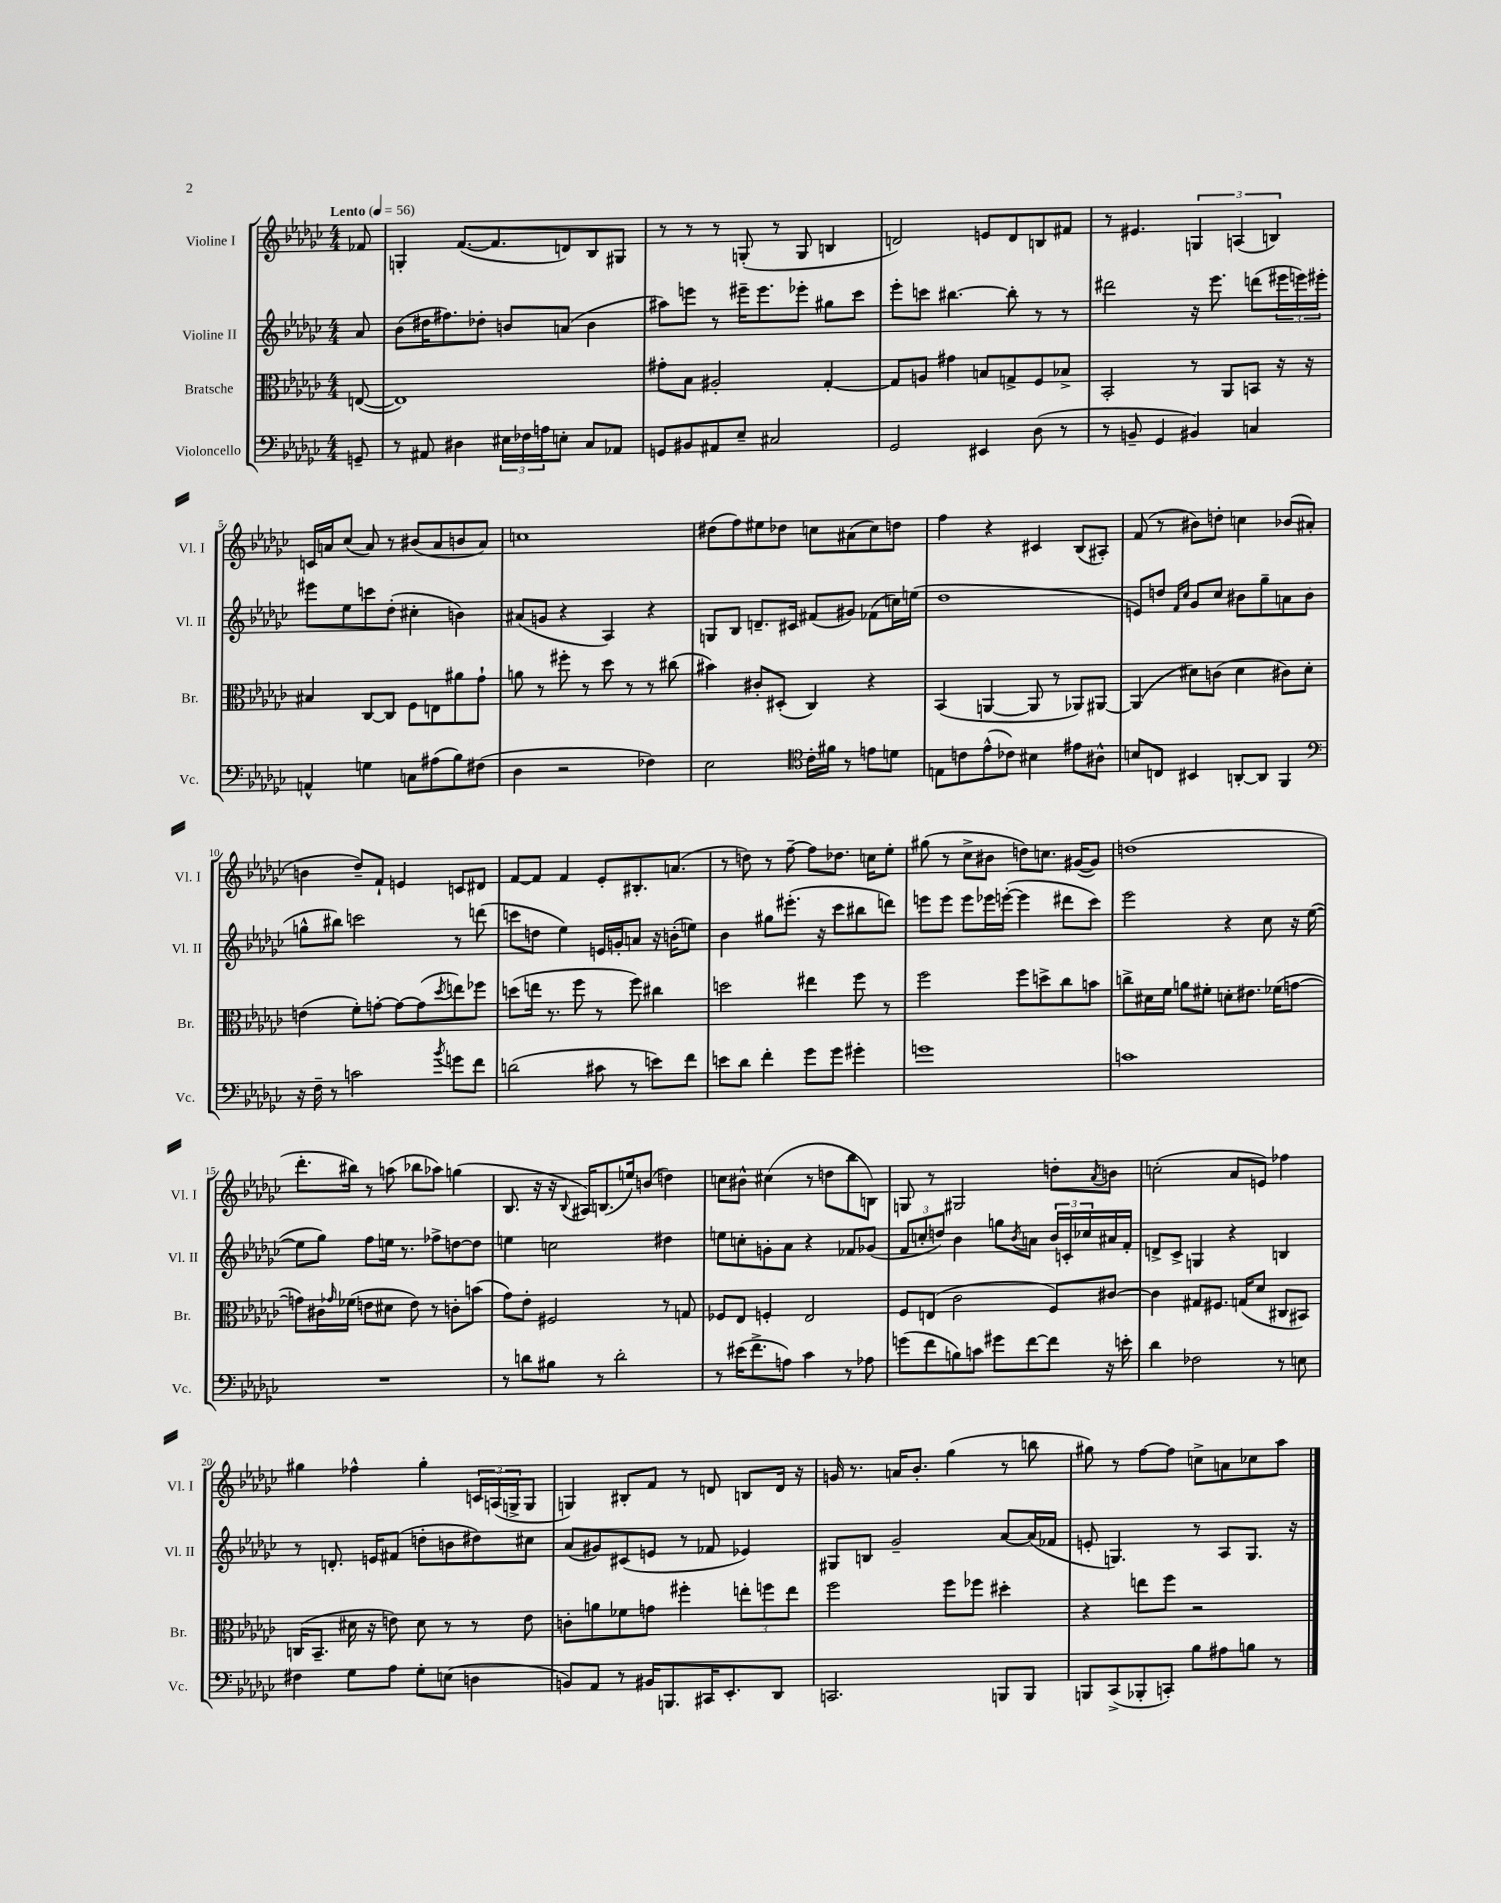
<<
\new StaffGroup <<
\new Staff = "s0" \with { instrumentName = "Violine I" shortInstrumentName = "Vl. I" } {
    \clef treble \key ges \major \numericTimeSignature \time 4/4 \partial 8 \tempo "Lento" 4 = 56
    fes'8 |
    g4-. f'8.~( f'8. d'8) bes8 gis8 |
    r8 r8 r8 g8-.( r8 g8 b4 |
    d'2) e'8 d'8 b8 fis'8 |
    r8 eis'4. \tuplet 3/2 { g4 a4( b4) } |
    c'16 a'16 ces''8( a'8) r8 bis'8( a'8 b'8 a'8) |
    c''1 |
    dis''8( f''8) eis''8 des''8 c''8 ais'8( c''8) d''8 |
    f''4 r4 cis'4 bes8( ais8-.) |
    f'8( r8 bis'8) d''8-. c''4 bes'8( ais'8-. |
    b'4 des''8--) f'8-! e'4 c'8 dis'8 |
    f'8~ f'8 f'4 ees'8-. bis8.-. a'8.( |
    r8 d''8) r8 f''8~-- f''8 des''8. c''16 ees''8-. |
    gis''8( r8 ces''8-> bis'8 d''8) c''8. gis'16~( gis'8) |
    d''1( |
    des'''8.-. bis''16) r8 a''8( bes''8 aes''8) g''4( |
    bes8. r16 r16 \appoggiatura { bes8 } ais16) b8.( e''16) b'8( d''4) |
    c''8 bis'8-^ cis''4( r8 d''8 bes''8 b8) |
    g8 r8 gis2 d''8-. \acciaccatura { aes'8 } b'8 |
    c''2-.( aes'8 e'8) fes''4 |
    gis''4 fes''4-^ gis''4-. \tuplet 3/2 { c'16 a16( g16-> } g8 |
    g4) bis8-. f'8 r8 d'8 b8 d'16 r16 |
    g'16 r8. a'16 bes'8.-. ges''4( r8 b''8 |
    gis''8) r8 f''8~ f''8 c''8-> a'8 ces''8 aes''8 \bar "|." |
}
\new Staff = "s1" \with { instrumentName = "Violine II" shortInstrumentName = "Vl. II" } {
    \clef treble \key ges \major \numericTimeSignature \time 4/4 \partial 8
    aes'8 |
    bes'8( dis''16 fis''8.) des''8-. b'8 a'8( b'4 |
    ais''8) e'''8 r8 eis'''16-- eis'''8. ees'''8-. gis''8 ces'''8 |
    ees'''8-. c'''8 bis''4.~ bis''8-. r8 r8 |
    dis'''2 r16 ees'''8. d'''8( \tuplet 3/2 { eis'''16 e'''16) eis'''16-. } |
    eis'''8 ees''8 c'''8 des''8-.( cis''4-. b'4) |
    ais'8( g'8 r4 aes4) r4 |
    g8 bes8 d'8.-- cis'16 fis'8( gis'8) fes'8( c''16) e''16( |
    des''1 |
    e'8) d''8 \grace { f'16 ces''16 } ges'8 ces''8 bis'8 ges''8-- a'8 bis'8( |
    g''8-^ bis''8) c'''2 r8 d'''8( |
    c'''8 d''8 ees''4) e'16 g'16-. a'8 r16 b'16-.( e''8) |
    bes'4 gis''8 eis'''8.-.( r16 ces'''8 bis''8 d'''8) |
    e'''8 e'''8 e'''8 ees'''16 e'''16~-.( e'''4 dis'''8 ces'''8) |
    ees'''2 r4 ces''8 r16 ees''16~( |
    ees''8 ges''8) f''8 e''16 r8. fes''8-> d''8~ d''8 |
    e''4 c''2 dis''4 |
    e''8 c''8-. g'8-. aes'8 r4 fes'8 ges'8( |
    \tuplet 3/2 { f'8 c''8-. d''8) } bes'4 g''8 \acciaccatura { bes'8 } a'8 \tuplet 3/2 { bes'16 c'16-. ces''16 } ais'16 f'16-. |
    d'8-> ces'8-> g4 r4 b4 |
    r8 d'8.-. e'16 fis'8( d''8-. b'8 dis''8) cis''8 |
    aes'8( gis'8) cis'8( e'8 r8 fes'8 ees'4) |
    gis8 b8 ges'2-- aes'8~ aes'16( fes'16 |
    e'8-. g4.) r8 aes8 g8. r16 \bar "|." |
}
\new Staff = "s2" \with { instrumentName = "Bratsche" shortInstrumentName = "Br." } {
    \clef alto \key ges \major \numericTimeSignature \time 4/4 \partial 8
    e8~( |
    e1) |
    gis'8-. bes8 ais2-. ges4~-. |
    ges8 a8 gis'4 b8 g8-> f8 bes8-> |
    bes,2-. r8 aes,8 b,8 r16 r16 |
    bis4 ces8~ ces8 f8 e8 ais'8 ges'8-! |
    a'8 r8 fis''8-. r8 des''8 r8 r8 cis''8( |
    bis'4) cis'8-. dis8-.( ces4) r4 |
    bes,4( a,4~ a,8 r8 aes,8) ais,8~ |
    ais,4( dis'8) c'8( dis'4 cis'8) dis'8-. |
    e'4( f'8-.) g'8~-. g'8~ g'8( \acciaccatura { des''8 } e''8) fes''8 |
    d''8( e''16 r8. f''8 r8 f''8) cis''4 |
    d''2 eis''4 f''8 r8 |
    f''2 f''8 d''8-> ces''8 b'8 |
    c''8-> dis'16 f'16 a'8 fis'8-. d'8-. eis'8. fes'16( g'8~ |
    g'8) cis'16 \grace { ges'16 } fes'16( e'8 dis'8 e'8) r8 c'8-. b'8( |
    ges'8) ees'8-. fis2 r8 g8 |
    fes8 ees8 f4-. ees2 |
    f8 e8( ces'2 f8) cis'8~ |
    cis'4 gis8 fis8. g16( des'8 cis8 bis,8) |
    c16( bes,8.-- dis'16 r16 e'8) dis'8 r8 r8 e'8 |
    c'8-. a'8 fes'8 g'8 fis''4-. \tuplet 3/2 { e''8-. f''8 e''8 } |
    f''2 f''8 fes''8 dis''4-. |
    r4 e''8 f''8 r2 \bar "|." |
}
\new Staff = "s3" \with { instrumentName = "Violoncello" shortInstrumentName = "Vc." } {
    \clef bass \key ges \major \numericTimeSignature \time 4/4 \partial 8
    g,8-- |
    r8 ais,8 dis4 \tuplet 3/2 { eis16 fes16 a16 } e8-. ces8 aes,8 |
    g,8 bis,8 ais,8 ees8-- cis2 |
    ges,2 eis,4 des8( r8 |
    r8 b,8-- ges,4 bis,4) c4 |
    a,4-^ g4 c8 ais8( bes8) fis8( |
    des4 r2 fes4) |
    ees2 \clef tenor ces'16-. fis'16 r8 e'8 d'8 |
    e8 c'8 ees'8-^( ces'8) bis4 eis'8 ais8-^ |
    b8 c8 bis,4 a,8~-. a,8 f,4 |
    \clef bass r16 f16-- r8 c'2 \acciaccatura { bes'8 } g'8 f'8 |
    d'2( cis'8 r8 e'8) f'8 |
    e'8 des'8 f'4-. ges'8 ges'8 gis'4-. |
    g'1 |
    c'1 |
    R1 |
    r8 d'8 bis8 r8 d'2-. |
    r8 eis'16( f'8.-> a8) ces'4 r8 aes8 |
    g'8( f'8 b8) c'8 gis'8 f'8~ f'8 r16 e'16-. |
    des'4 fes2 r8 e8 |
    fis4 ges8 aes8 ges8-. e8( d4 |
    b,8) aes,8 r8 bis,16 b,,8. cis,16 ees,8.-. des,8 |
    c,2. b,,8 b,,8 |
    b,,8 ces,8->( bes,,8-. c,8-.) bes8 ais8 b8 r8 \bar "|." |
}
>>
>>
